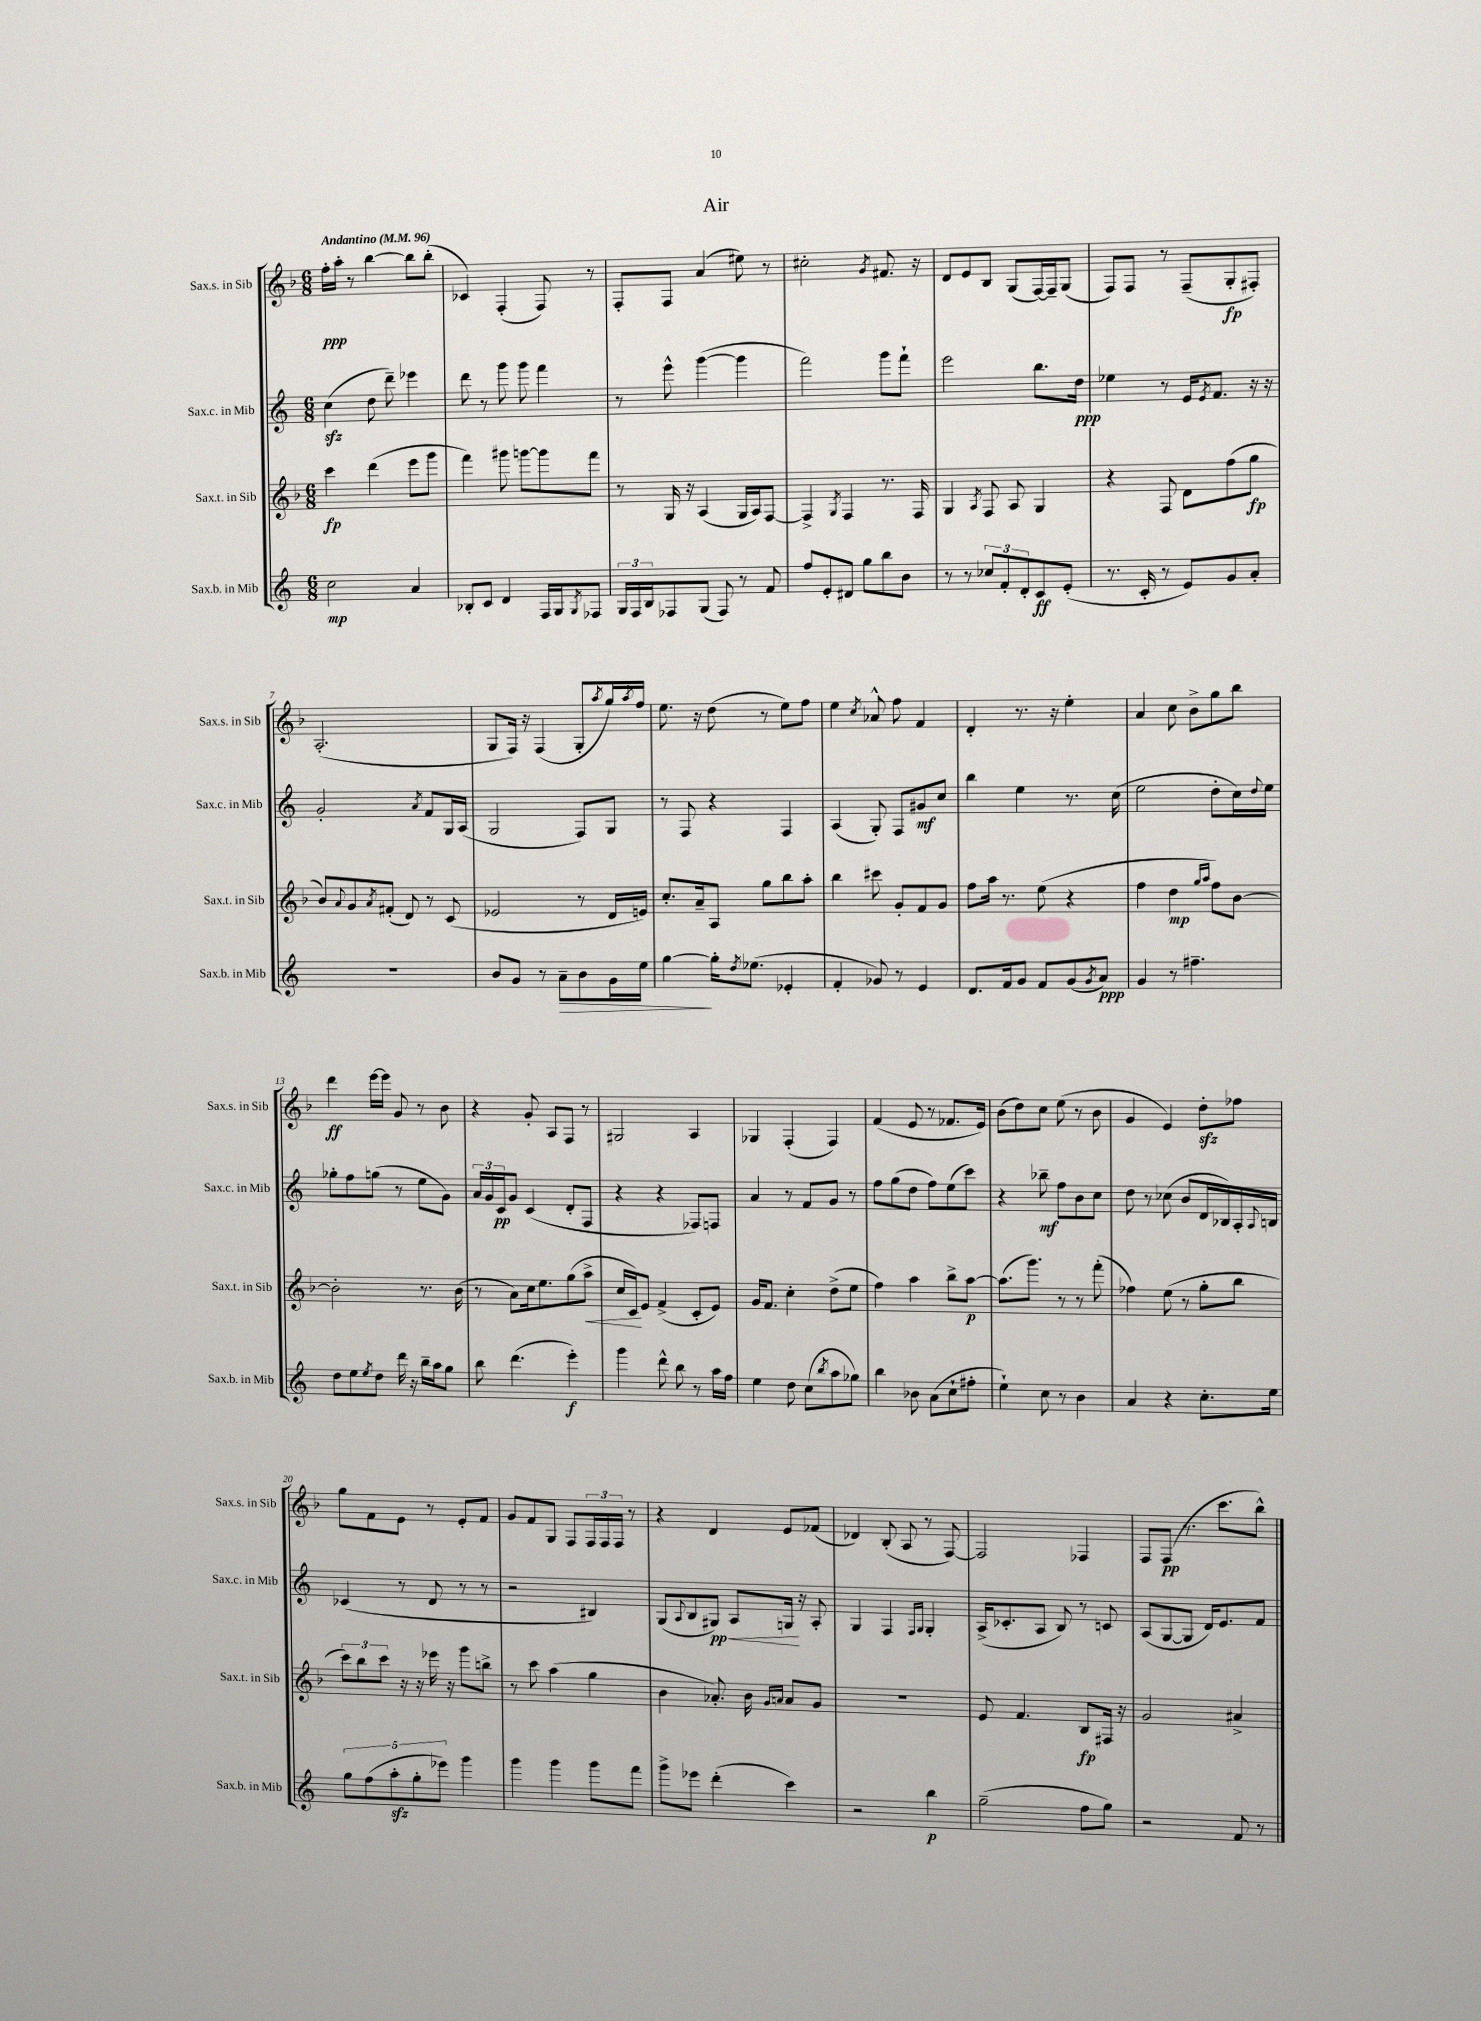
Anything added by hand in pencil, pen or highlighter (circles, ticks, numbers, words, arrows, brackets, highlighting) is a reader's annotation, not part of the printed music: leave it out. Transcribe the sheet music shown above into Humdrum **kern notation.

**kern	**dynam	**kern	**dynam	**kern	**dynam	**kern	**dynam
*part4	*part4	*part3	*part3	*part2	*part2	*part1	*part1
*staff4	*staff4	*staff3	*staff3	*staff2	*staff2	*staff1	*staff1
*I"Sax.b. in Mib	*	*I"Sax.t. in Sib	*	*I"Sax.c. in Mib	*	*I"Sax.s. in Sib	*
*I'Sax.b. in Mib	*	*I'Sax.t. in Sib	*	*I'Sax.c. in Mib	*	*I'Sax.s. in Sib	*
*clefG2	*	*clefG2	*	*clefG2	*	*clefG2	*
*k[]	*	*k[b-]	*	*k[]	*	*k[b-]	*
*M6/8	*	*M6/8	*	*M6/8	*	*M6/8	*
*MM96	*	*MM96	*	*MM96	*	*MM96	*
=1	=1	=1	=1	=1	=1	=1	=1
!	!	!	!	!	!	!LO:TX:a:B:t=Andantino	!
2cc\	mp	4ccc\	fp	(4cczz\	.	16ff'\LL	ppp
.	.	.	.	.	.	16aa'\JJ	.
.	.	.	.	.	.	8r	.
.	.	(4ddd\	.	8dd\	.	[4bb-\	.
.	.	.	.	8ddd~\)	.	.	.
4a/	.	8eee\L	.	4eee-X\	.	8bb-\L]	.
.	.	8ggg\J	.	.	.	(8bb-'\J	.
=2	=2	=2	=2	=2	=2	=2	=2
8B-X'/L	.	4fff\)	.	8ddd\	.	4c-X/)	.
8c/J	.	.	.	8r	.	.	.
4d/	.	8ggg#X\	.	8ggg\	.	(4F'/	.
.	.	[8gggn\L	.	8ggg\	.	.	.
16F/LL	.	8ggg\]	.	4fff\	.	8F/)	.
16G/J	.	.	.	.	.	.	.
8qG/	.	.	.	.	.	.	.
8F-X/J	.	8fff\J	.	.	.	8r	.
=3	=3	=3	=3	=3	=3	=3	=3
24G/LL	.	8r	.	8r	.	8F'/L	.
24F/	.	.	.	.	.	.	.
24B/J	.	.	.	.	.	.	.
8F-X/	.	16G/	.	8eee^^\	.	8F/J	.
.	.	16r	.	.	.	.	.
(8G/J	.	(4A/	.	([4ggg\	.	(4a/	.
8F-/)	.	.	.	.	.	.	.
8r	.	16G/LL	.	4ggg\]	.	8ee#X\)	.
.	.	16A/J)	.	.	.	.	.
8f/	.	[8F/J	.	.	.	8r	.
=4	=4	=4	=4	=4	=4	=4	=4
8ff/L	.	4F^/]	.	2fff\)	.	2cc#X'\	.
8e'/	.	.	.	.	.	.	.
.	.	8qG/	.	.	.	.	.
8d#X/J	.	4F/	.	.	.	.	.
8gg\L	.	.	.	.	.	.	.
.	.	.	.	.	.	8qg/	.
8bb\	.	8.r	.	8ggg\L	.	8.f#X/	.
8b\J	.	.	.	8fff`\J	.	.	.
.	.	16F/	.	.	.	16r	.
=5	=5	=5	=5	=5	=5	=5	=5
8r	.	4G/	.	2eee\	.	8d/L	.
8r	.	.	.	.	.	8e/	.
.	.	8qA/	.	.	.	.	.
12cc-X/L	.	8F/	.	.	.	8B-/J	.
12f'/	.	.	.	.	.	.	.
.	.	8A/	.	.	.	(8G/L	.
12d'/	.	.	.	.	.	.	.
8c/	ff	4G/	.	8.bb\L	.	[16F/L)	.
.	.	.	.	.	.	16F~/J]	.
(8e'/J	.	.	.	.	.	(8G/J	.
.	.	.	.	16dd\Jk	ppp	.	.
=6	=6	=6	=6	=6	=6	=6	=6
8.r	.	4r	.	4ee-X\	.	8F/L)	.
.	.	.	.	.	.	8F/J	.
16c'/	.	.	.	.	.	.	.
8r	.	8F/	.	8r	.	8r	.
8e/L)	.	8d\L	.	16e/KL	.	(8F~/L	.
.	.	.	.	8qe/	.	.	.
.	.	.	.	8.f/J	.	.	.
8g/	.	(8ff\	.	.	.	8G'/	fp
8a'/J	.	8gg\J	fp	16r	.	8F#X'/J)	.
.	.	.	.	16r	.	.	.
!!LO:LB:g=z
=7	=7	=7	=7	=7	=7	=7	=7
2.r	.	8b-/L)	.	2g'/	.	(2.A'/	.
.	.	8qqa/	.	.	.	.	.
.	.	8g/	.	.	.	.	.
.	.	8qa/	.	.	.	.	.
.	.	(8f#X'/J	.	.	.	.	.
.	.	8d/)	.	.	.	.	.
.	.	.	.	8qa/	.	.	.
.	.	8r	.	8f/L	.	.	.
.	.	(8c/	.	16G/L	.	.	.
.	.	.	.	(16A/JJ	.	.	.
=8	=8	=8	=8	=8	=8	=8	=8
8b/L	.	2e-X/	.	2G/	.	8G/L	.
8g/J	.	.	.	.	.	16F/Jk)	.
.	.	.	.	.	.	16r	.
8r	.	.	.	.	.	(4F/	.
!	!LO:HP:b	!	!	!	!	!	!
8a~\L	>	.	.	.	.	.	.
8b\	.	8r	.	8F/L)	.	8G'/L	.
.	.	.	.	.	.	8qaa/	.
16g\L	.	16d/LL	.	8G/J	.	16gg/L)	.
.	.	.	.	.	.	8qaa/	.
16ee\JJ	.	16en/JJ)	.	.	.	16ff/JJ	.
=9	=9	=9	=9	=9	=9	=9	=9
[4gg\	.	8.cc'/L	.	8r	.	8.ee\	.
.	.	.	.	8F/	.	.	.
.	.	16a~/k	.	.	.	16r	.
16gg'\KL]	]	8A/J	.	4r	.	(8dd\	.
8qdd/	.	.	.	.	.	.	.
(8.ee-X\J	.	.	.	.	.	.	.
.	.	8gg\L	.	.	.	8r	.
4e-X'/	.	8bb-\	.	4F/	.	8ee\L)	.
.	.	8aa'\J	.	.	.	8ff\J	.
=10	=10	=10	=10	=10	=10	=10	=10
4f'/	.	4bb-\	.	(4A/	.	4ee\	.
.	.	.	.	.	.	8qcc/	.
8g-X/)	.	8ccc#X\	.	8G'/)	.	8a-X^^/	.
8r	.	8g'/L	.	8F/L	.	8ff\	.
4e/	.	8f/	.	8g#X/	mf	4f/	.
.	.	8g/J	.	8cc/J	.	.	.
=11	=11	=11	=11	=11	=11	=11	=11
8.d/L	.	8ff\L	.	4bb\	.	4d'/	.
.	.	16aa\Jk	.	.	.	.	.
16f/k	.	8.r	.	.	.	.	.
8g/J	.	.	.	4ee\	.	8.r	.
8f/L	.	(8ee\	.	.	.	.	.
.	.	.	.	.	.	16r	.
(8g/	.	4r	.	8.r	.	4ee'\	.
8qg/	.	.	.	.	.	.	.
8a/J)	ppp	.	.	.	.	.	.
.	.	.	.	(16cc\	.	.	.
=12	=12	=12	=12	=12	=12	=12	=12
4g/	.	4ff\	.	2ee\	.	4a/	.
8r	.	4dd\	mp	.	.	8cc\	.
4.ff#X~\	.	.	.	.	.	8b-^\L	.
.	.	16qqgg/LL	.	.	.	.	.
.	.	16qqaa/JJ	.	.	.	.	.
.	.	8ff\L)	.	8dd'\L	.	8gg\	.
.	.	[8b-\J	.	16cc\L)	.	8bb-\J	.
.	.	.	.	8qqdd/	.	.	.
.	.	.	.	16ee\JJ	.	.	.
!!LO:LB:g=z
=13	=13	=13	=13	=13	=13	=13	=13
8dd\L	.	2b-'\]	.	8gg-X'\L	.	4ddd\	ff
8ee\	.	.	.	8ff\	.	.	.
8qee/	.	.	.	.	.	.	.
8dd\J	.	.	.	(8ggn\J	.	[16eee\LL	.
.	.	.	.	.	.	16eee\JJ]	.
16ddd\	.	.	.	8r	.	8g/	.
16r	.	.	.	.	.	.	.
16bb~\LL	.	8.r	.	8ee\L	.	8r	.
16aa\J	.	.	.	.	.	.	.
8gg\J	.	.	.	8g\J)	.	8b-\	.
.	.	(16b-\	.	.	.	.	.
=14	=14	=14	=14	=14	=14	=14	=14
8bb\	.	8r	.	24a/LL	.	4r	.
.	.	.	.	24g/	.	.	.
.	.	.	.	24c/J	pp	.	.
(4.ddd\	.	8a\L)	.	8g/J	.	.	.
.	.	16cc\k	.	(4c/	.	8g'/	.
.	.	8.ee\	.	.	.	.	.
.	.	.	.	.	.	8A/L	.
4eee'\)	f	(8gg\	.	8d'/L	.	8F/J	.
!	!	!	!LO:HP:b	!	!	!	!
.	.	8aa^\J	<	8F/J	.	8r	.
=15	=15	=15	=15	=15	=15	=15	=15
4ggg\	.	16cc/LL	.	4r	.	2G#X/	.
.	.	16c/J)	.	.	.	.	.
.	.	8e/J	[	.	.	.	.
8ddd^^\	.	(4f^/	.	4r	.	.	.
8bb\	.	.	.	.	.	.	.
8r	.	8c'/L	.	8F-X/L)	.	4A/	.
16aa\LL	.	8e/J)	.	8Fn/J	.	.	.
16ff\JJ	.	.	.	.	.	.	.
=16	=16	=16	=16	=16	=16	=16	=16
4ee\	.	16g/KL	.	4a/	.	4G-X/	.
.	.	8.f/J	.	.	.	.	.
8dd\	.	4cc'\	.	8r	.	(4F'/	.
(8cc\L	.	.	.	8f/L	.	.	.
8qbb/	.	.	.	.	.	.	.
8aa\	.	(8dd^\L	.	8g/J	.	4F/)	.
8gg-X\J)	.	8ee\J	.	8r	.	.	.
=17	=17	=17	=17	=17	=17	=17	=17
4bb\	.	4ff\)	.	8ff\L	.	(4f/	.
.	.	.	.	(8gg\	.	.	.
8b-X\	.	4aa\	.	8dd\J	.	8e/	.
(8a\L	.	.	.	8ff\L)	.	8r	.
8cc`\	.	8bb-^\L	.	(8ee\	.	8.f-X/L	.
8ff#X'\J	.	[8aa\J	p	8ccc\J)	.	.	.
.	.	.	.	.	.	16e/Jk)	.
=18	=18	=18	=18	=18	=18	=18	=18
4ee`\)	.	(8.aa\L]	.	4r	.	(8b-\L	.
.	.	.	.	.	.	8dd\)	.
.	.	8.ggg\J)	.	.	.	.	.
8cc\	.	.	.	8bb-X~\	mf	8cc\J	.
8r	.	8r	.	8ff\L	.	(8ee\	.
4b\	.	8r	.	8b\	.	8r	.
.	.	(8fff'\	.	8cc\J	.	8b-\	.
=19	=19	=19	=19	=19	=19	=19	=19
4a/	.	4ff-X\)	.	8dd\	.	4g/	.
.	.	.	.	8r	.	.	.
4r	.	(8ee\	.	(8cc-X\	.	4e/)	.
.	.	8r	.	8b/L	.	.	.
8.cc'\L	.	8gg'\L	.	16d/L	.	8ddzz'\L	.
.	.	.	.	16B-X/)	.	.	.
.	.	8bb-\J	.	16A'/	.	8ff-X\J	.
.	.	.	.	8qqA/	.	.	.
16ee\Jk	.	.	.	16Bn/JJ	.	.	.
!!LO:LB:g=z
=20	=20	=20	=20	=20	=20	=20	=20
10gg\L	.	12ccc\L)	.	(4c-X/	.	8gg\L	.
.	.	12bb-\	.	.	.	.	.
(10ff\	.	.	.	.	.	.	.
.	.	.	.	.	.	8f\	.
.	.	12ccc\J	.	.	.	.	.
10aazz'\	.	.	.	.	.	.	.
.	.	16r	.	8r	.	8e\J	.
10gg'\	.	.	.	.	.	.	.
.	.	16r	.	.	.	.	.
.	.	16eee-X\	.	8d/	.	8r	.
10eee-X\J)	.	.	.	.	.	.	.
.	.	16r	.	.	.	.	.
4ggg\	.	8ggg\L	.	8r	.	8e'/L	.
.	.	8bbn^\J	.	8r	.	8f/J	.
=21	=21	=21	=21	=21	=21	=21	=21
4ggg\	.	8r	.	2r	.	8g/L	.
.	.	8ccc\	.	.	.	8f/	.
4ggg\	.	(4aa\	.	.	.	8G/J	.
.	.	.	.	.	.	8F/L	.
8ggg\L	.	4gg\	.	4B#X/)	.	24F/L	.
.	.	.	.	.	.	24F/	.
.	.	.	.	.	.	24F/JJ	.
8fff\J	.	.	.	.	.	8r	.
=22	=22	=22	=22	=22	=22	=22	=22
8ggg^\L	.	4b-\	.	(8G/L	.	4r	.
.	.	.	.	8qqA/	.	.	.
8eee-X\J	.	.	.	8B/	.	.	.
!	!	!	!	!	!LO:HP:b	!	!
(4ddd'\	.	8.a-X'/)	.	8G#X/J)	< pp	4d/	.
.	.	.	.	8A/L	.	.	.
.	.	16b-\	.	.	.	.	.
.	.	16qqg/LL	.	.	.	.	.
.	.	16qqan/JJ	.	.	.	.	.
4ccc\)	.	8a/L	.	16Gn/Jk	.	8e/L	.
.	.	.	.	16r	[	.	.
.	.	8g/J	.	8A'/	.	(8f-X/J	.
=23	=23	=23	=23	=23	=23	=23	=23
2r	.	2.r	.	4G/	.	4d-X/)	.
.	.	.	.	4F/	.	(8B-'/	.
.	.	.	.	.	.	8A/	.
.	.	.	.	16qqF/LL	.	.	.
.	.	.	.	16qqG/JJ	.	.	.
4bb\	p	.	.	4G'/	.	8r	.
.	.	.	.	.	.	[8F/)	.
=24	=24	=24	=24	=24	=24	=24	=24
(2gg~\	.	8e/	.	(16A^/KL	.	2F/]	.
.	.	.	.	8.c-X'/	.	.	.
.	.	4.f/	.	.	.	.	.
.	.	.	.	8A/J	.	.	.
.	.	.	.	8B/)	.	.	.
8ff\L	.	8B-/L	fp	8r	.	4F-X/	.
8gg\J)	.	16F#X/Jk	.	8cn/	.	.	.
.	.	16r	.	.	.	.	.
=25	=25	=25	=25	=25	=25	=25	=25
2r	.	2g/	.	(8A/L	.	8F/L	.
.	.	.	.	[8G/	.	(8F/J	pp
.	.	.	.	8G/J]	.	8.r	.
.	.	.	.	16d/KL)	.	.	.
.	.	.	.	8.e/	.	8.ccc\L	.
8f/	.	4a#X^/	.	.	.	.	.
8r	.	.	.	8f/J	.	8bb-^^\J)	.
==	==	==	==	==	==	==	==
*-	*-	*-	*-	*-	*-	*-	*-
